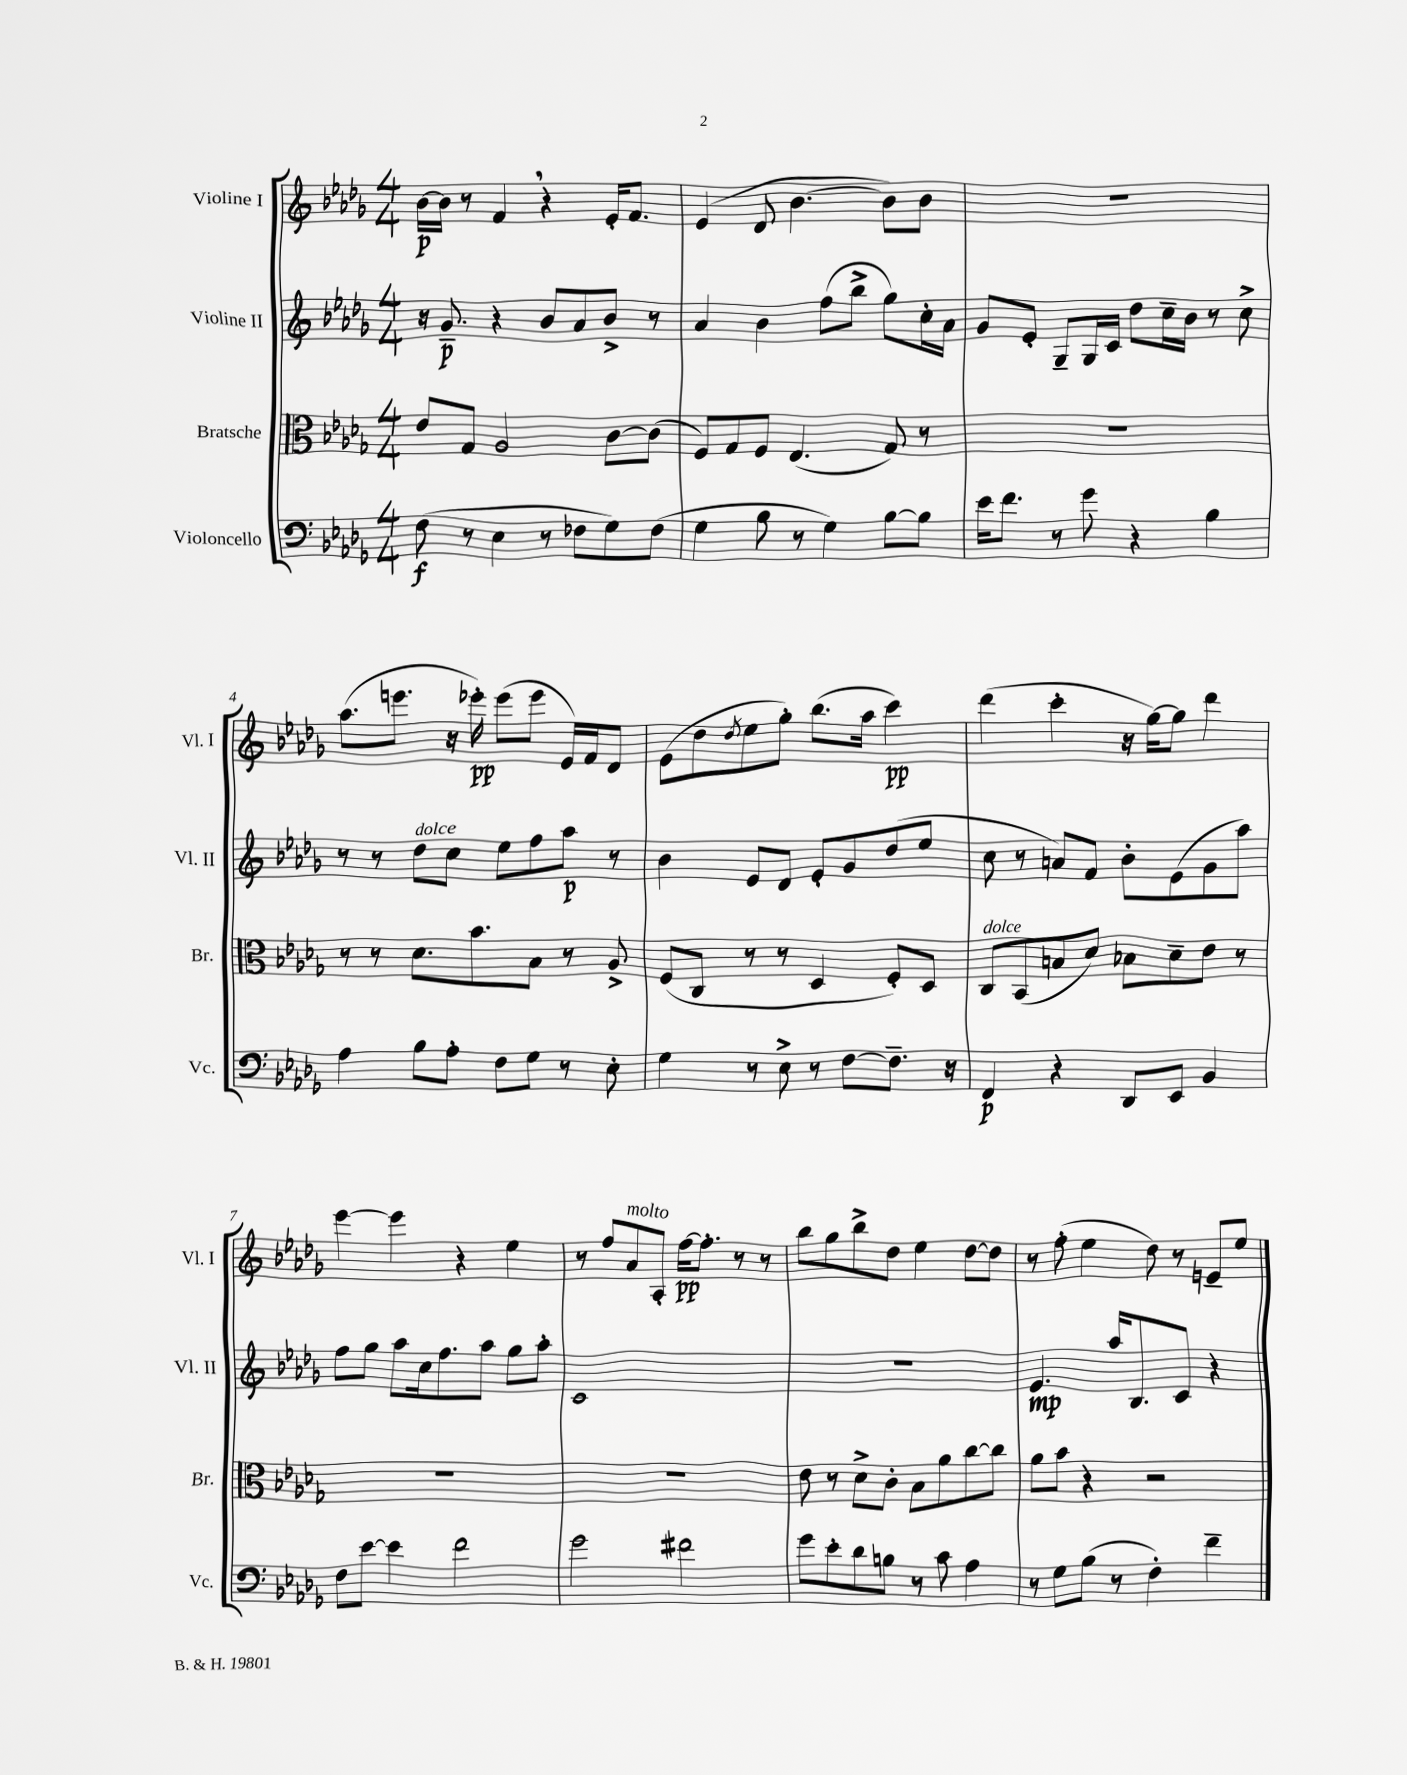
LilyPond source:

<<
\new StaffGroup <<
\new Staff = "s0" \with { instrumentName = "Violine I" shortInstrumentName = "Vl. I" } {
    \clef treble \key des \major \numericTimeSignature \time 4/4
    bes'16~\p bes'16 r8 f'4 \breathe r4 ees'16-. f'8. |
    ees'4( des'8 bes'4.~ bes'8) bes'8 |
    R1 |
    aes''8.( e'''8. r16 ees'''16-.\pp) ees'''8( ees'''8 ees'16) f'16 des'8 |
    ees'8( des''8 \acciaccatura { des''8 } ees''8 ges''8-.) bes''8.( aes''16 c'''4\pp) |
    des'''4( c'''4-. r16 ges''16~) ges''8 des'''4 |
    ees'''4~ ees'''4 r4 ees''4 |
    r8 f''8 aes'8^\markup { \italic "molto" } aes8-. f''16~\pp f''8.-. r8 r8 |
    bes''8 ges''8 bes''8-> des''8 ees''4 des''8~ des''8 |
    r8 f''8-.( ees''4 des''8) r8 e'8-- ees''8 \bar "|." |
}
\new Staff = "s1" \with { instrumentName = "Violine II" shortInstrumentName = "Vl. II" } {
    \clef treble \key des \major \numericTimeSignature \time 4/4
    r16 ges'8.--\p r4 bes'8 aes'8 bes'8-> r8 |
    aes'4 bes'4 f''8( bes''8-> ges''8) c''16-. aes'16 |
    ges'8 ees'8-. ges8-- ges16 c'16 des''8 c''16-- bes'16 r8 c''8-> |
    r8 r8 des''8^\markup { \italic "dolce" } c''8 ees''8 f''8 aes''8\p r8 |
    bes'4 ees'8 des'8 ees'8-. ges'8 des''8( ees''8 |
    c''8 r8 a'8) f'8 bes'8-. ees'8( ges'8 aes''8) |
    f''8 ges''8 aes''8 c''16 f''8. aes''8 ges''8 aes''8-. |
    c'1 |
    R1 |
    ees'4.\mp aes''16 bes8. c'8 r4 \bar "|." |
}
\new Staff = "s2" \with { instrumentName = "Bratsche" shortInstrumentName = "Br." } {
    \clef alto \key des \major \numericTimeSignature \time 4/4
    ees'8 ges8 aes2 c'8~ c'8( |
    f8) ges8 f8 ees4.( ges8) r8 |
    R1 |
    r8 r8 des'8. bes'8. bes8 r8 aes8-> |
    f8( c8 r8 r8 des4 f8-.) des8 |
    c8^\markup { \italic "dolce" } bes,8( b8 des'8) bes8 des'8-- ees'8 r8 |
    R1 |
    R1 |
    ees'8 r8 des'8-> c'8-. bes8 aes'8 c''8~ c''8 |
    aes'8 bes'8 r4 r2 \bar "|." |
}
\new Staff = "s3" \with { instrumentName = "Violoncello" shortInstrumentName = "Vc." } {
    \clef bass \key des \major \numericTimeSignature \time 4/4
    f8\f( r8 ees4 r8 fes8 ges8) fes8( |
    ges4 bes8 r8 ges4) bes8~ bes8 |
    ees'16 f'8. r8 ges'8 r4 bes4 |
    aes4 bes8 aes8-. f8 ges8 r8 ees8-. |
    ges4 r8 ees8-> r8 f8~ f8.-- r16 |
    f,4\p r4 des,8 ees,8 bes,4 |
    f8 ees'8~ ees'4 f'2 |
    ges'2 fis'2 |
    ges'8 ees'8-. des'8 b8 r8 c'8 aes4 |
    r8 ges8 bes8( r8 f4-.) f'4-- \bar "|." |
}
>>
>>
